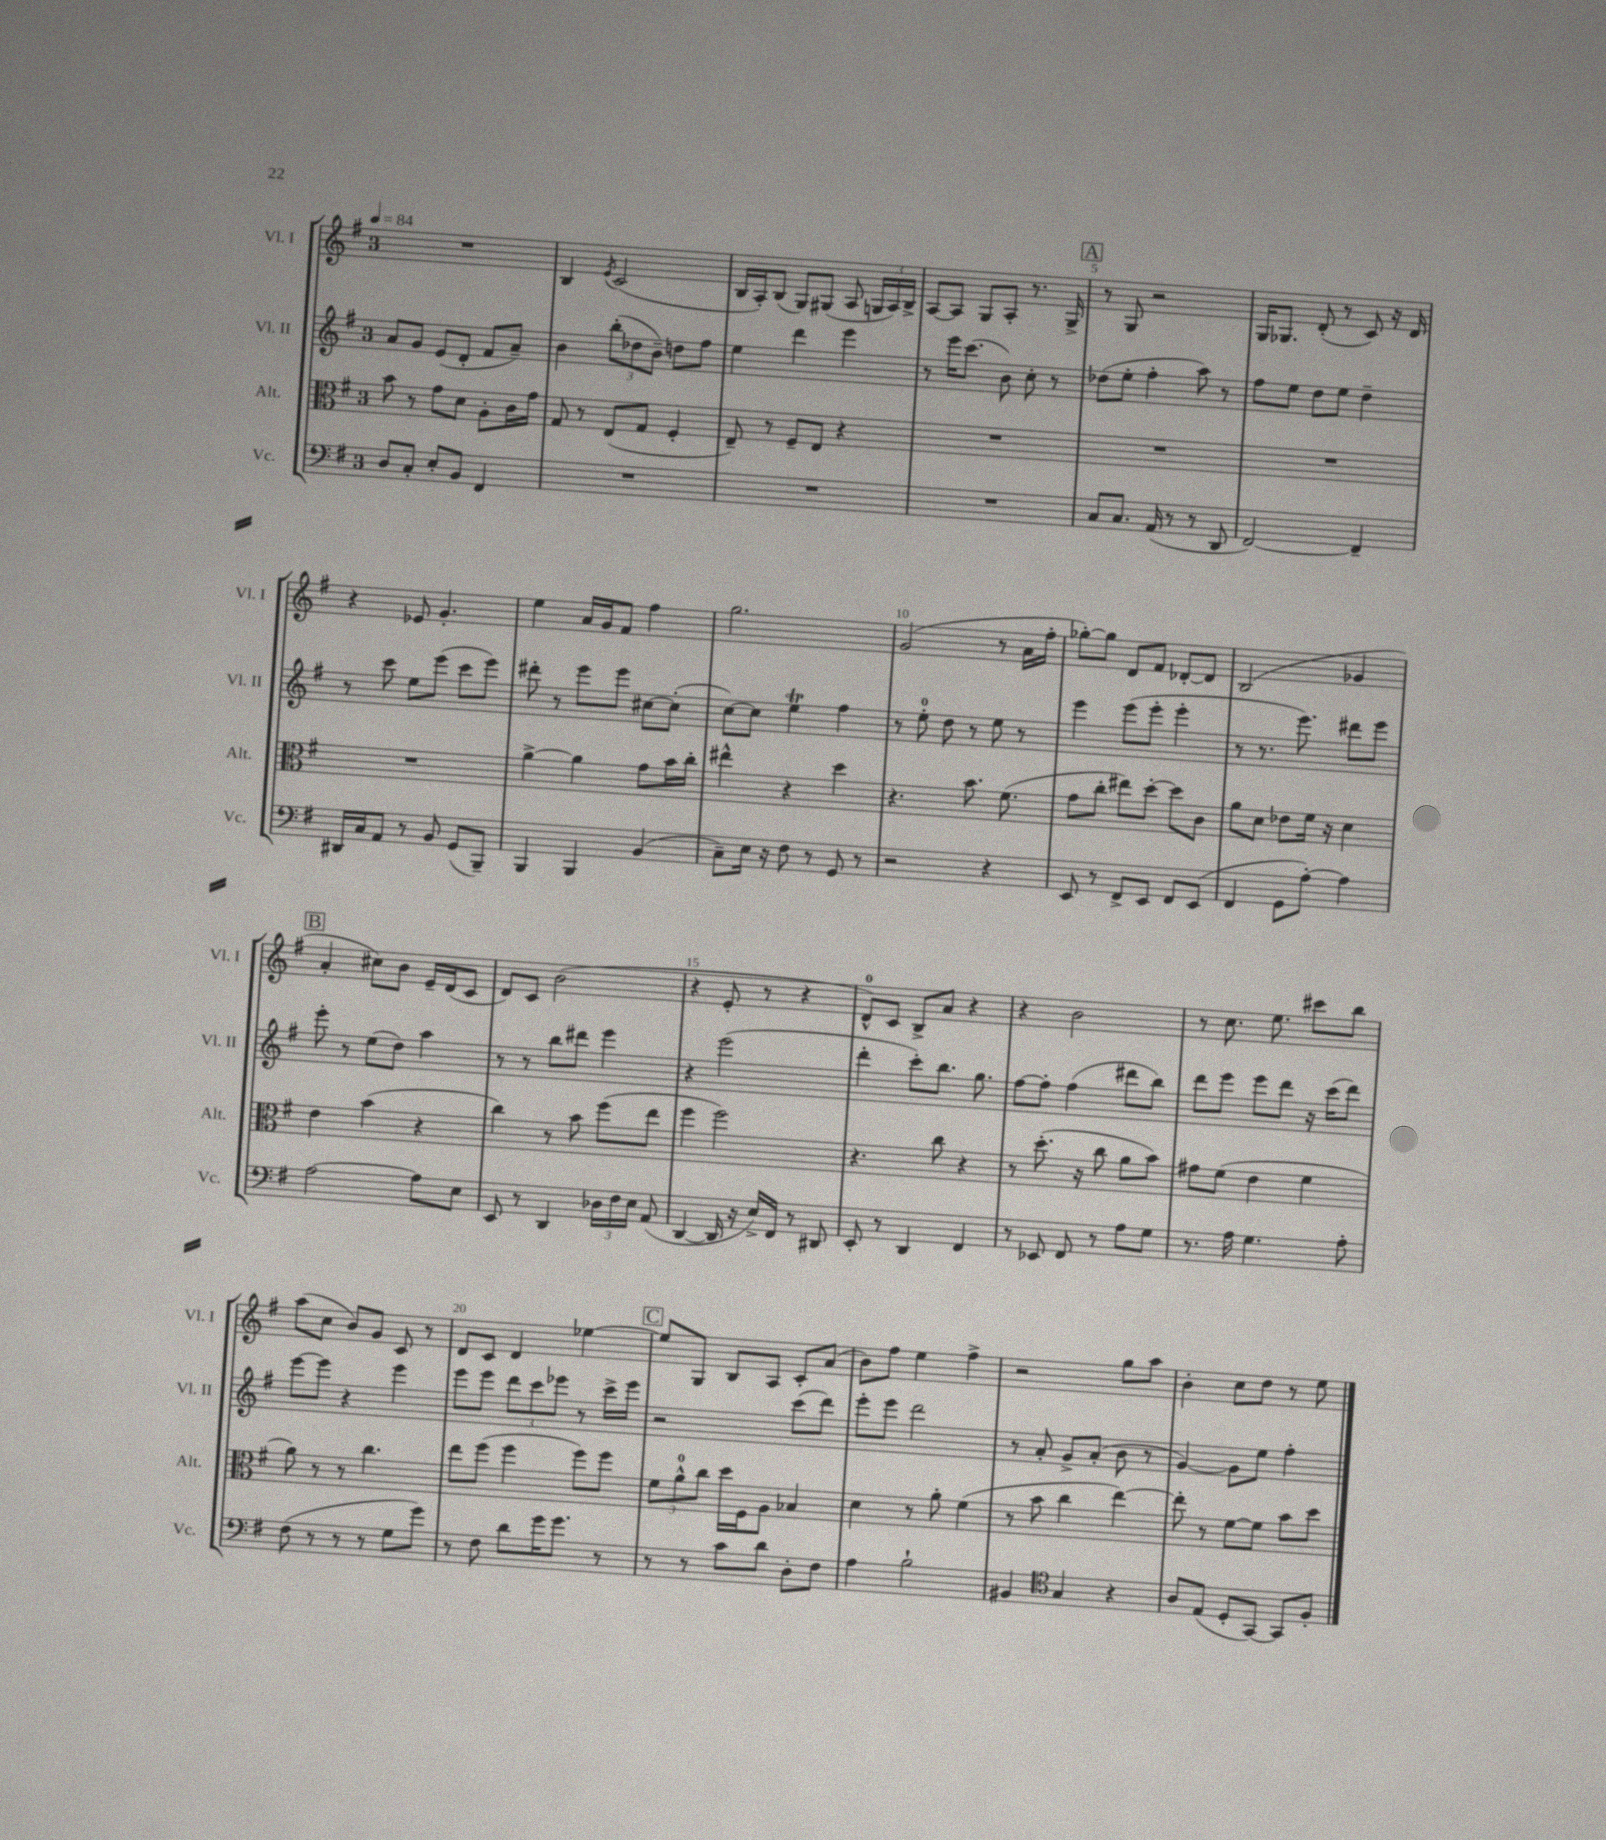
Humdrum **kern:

**kern	**kern	**kern	**kern
*part4	*part3	*part2	*part1
*staff4	*staff3	*staff2	*staff1
*I"Vc.	*I"Alt.	*I"Vl. II	*I"Vl. I
*I'Vc.	*I'Alt.	*I'Vl. II	*I'Vl. I
*clefF4	*clefC3	*clefG2	*clefG2
*k[f#]	*k[f#]	*k[f#]	*k[f#]
*M3/4	*M3/4	*M3/4	*M3/4
*MM84	*MM84	*MM84	*MM84
=1	=1	=1	=1
8D/L	8b\	8a/L	2.r
8C'/J	8r	8g/J	.
8E'/L	8g\L	(8e/L	.
8BB/J	8d\J	8d'/J	.
4FF#/	8A'\L	8f#/L	.
.	16c\L	8a~/J)	.
.	16g\JJ	.	.
=2	=2	=2	=2
2.r	8G/	4b\	4B/
.	8r	.	.
.	.	.	8qe/
.	(8E/L	(12bb'\L	(2c/
.	.	12dd-X\	.
.	8G/J	.	.
.	.	12b~\J)	.
.	4F#'/	8ddn\L	.
.	.	8ff#\J	.
=3	=3	=3	=3
2.r	8E~/)	4ee\	16B/LL
.	.	.	16A'/J)
.	8r	.	(8B/J
.	8F#~/L	4ddd\	8G/L)
.	8E/J	.	(8G#X/J
.	4r	4eee\	8A/
.	.	.	24Gn/LL
.	.	.	24A/)
.	.	.	24B^/JJ
=4	=4	=4	=4
2.r	2.r	8r	[8A/L
.	.	16eee\KL	8A/J]
.	.	(8.ccc\J	.
.	.	.	8G/L
.	.	8b\)	8A'/J
.	.	8cc'\	8.r
.	.	8r	.
.	.	.	16G^/
!!LO:REH:place=s1:t=A
=5	=5	=5	=5
8C/L	2.r	(8dd-X\L	8r
8.C/J	.	8ee'\J	8G/
.	.	4ff#'\	2r
(16AA/	.	.	.
8r	.	.	.
8r	.	8aa\)	.
8DD/	.	8r	.
=6	=6	=6	=6
[2FF#/)	2.r	8ff#\L	16G/KL
.	.	.	8.G-X/J
.	.	8ee\J	.
.	.	8dd\L	(8d'/
.	.	8ee\J	8r
4FF#~/]	.	4dd~\	8c/)
.	.	.	16r
.	.	.	16d/
!!LO:LB:g=z
=7	=7	=7	=7
16DD#X/LL	2.r	8r	4r
16C/J	.	.	.
8AA/J	.	8ccc\	.
8r	.	8ee\L	8e-X/
8BB/	.	(8eee\J	4.g'/
(8GG/L	.	8ccc\L	.
8BBB~/J)	.	8eee\J)	.
=8	=8	=8	=8
4BBB/	[4a^\	8ddd#X'\	4ee\
.	.	8r	.
4BBB/	4a\]	8eee\L	16a/LL
.	.	.	16g/J
.	.	8eee\J	8f#/J
(4BB/	8g\L	[8cc#X\L	4ff#\
.	16b\L	(8cc#'\J]	.
.	16cc'\JJ	.	.
=9	=9	=9	=9
8C~\L)	4ee#X^^\	[8cc\L)	2.gg\
16E\Jk	.	8cc\J]	.
16r	.	.	.
8F#\	4r	4eeT\	.
8r	.	.	.
8GG/	4dd\	4ff#\	.
8r	.	.	.
=10	=10	=10	=10
2r	4.r	8r	(2g/
.	.	8ee'\	.
.	.	8dd\	.
.	8.b\	8r	.
4r	.	8ee\	8r
.	(8.f#\	.	.
.	.	8r	16a\LL
.	.	.	16ff#'\JJ
=11	=11	=11	=11
8EE/	8g\L	4eee\	[8gg-X'\L)
8r	8cc'\J	.	8gg-\J]
8FF#^/L	8ee#X\L)	(8eee\L	8d/L
8EE/J	[8dd'\J	8eee'\J	8f#/J
8FF#/L	8dd\L]	4eee'\	[8d-X'/L
(8EE/J	8c\J	.	8d-/J]
=12	=12	=12	=12
4FF#/	8a\L	8r	(2B/
.	8d\J	8.r	.
8GG\L	8e-X\L	.	.
.	.	8.eee\)	.
[8A'\J)	16f#\Jk	.	.
.	16r	.	.
4A\]	4d\	8ddd#X\L	4g-X/
.	.	8eee\J	.
!!LO:LB:g=z
!!LO:REH:place=s1:t=B
=13	=13	=13	=13
[2A\	4e\	8eee'\	4a'/
.	.	8r	.
.	(4b\	(8ee\L	8cc#X\L)
.	.	8dd\J)	8b\J
8A\L]	4r	4aa\	16e~/LL
.	.	.	(16d/J
8E\J	.	.	8c/J
=14	=14	=14	=14
8EE/	4cc\)	8r	8d/L)
8r	.	8r	8c/J
4DD/	8r	8bb\L	(2b\
.	8b\	8ddd#X\J	.
24D-X\LL	(8ff#\L	4eee\	.
24F#\	.	.	.
24E\JJ	.	.	.
(8AA/	8ee\J	.	.
=15	=15	=15	=15
[4DD/	4ff#\	4r	4r
16DD/]	2ff#\)	(2eee\	8e'/
16r	.	.	.
16E^/LL)	.	.	8r
16FF#/JJ	.	.	.
8r	.	.	4r
8DD#X/	.	.	.
=16	=16	=16	=16
8EE'/	4.r	4ddd'\	8d^^/L)
8r	.	.	8c/J
4DD/	.	8ccc'\L)	8B^/L
.	8cc\	8.bb\J	8a/J
4FF#/	4r	.	4r
.	.	8.gg\	.
=17	=17	=17	=17
8r	8r	[8ff#\L	4r
8EE-X/	(8.dd'\	8ff#'\J]	.
8FF#/	.	(4ff#\	2b\
.	16r	.	.
8r	8cc\	.	.
8A\L	8a\L	8ddd#X\L	.
8G\J	8b\J)	8bb\J)	.
=18	=18	=18	=18
8.r	8g#X\L	8ddd\L	8r
.	(8f#\J	8eee\J	8.cc\
16A\	.	.	.
4.G\	4e\	8eee\L	.
.	.	.	8.ee\
.	.	8ddd\J	.
.	4f#\	16r	8ccc#X\L
.	.	(16ccc\KL	.
8A'\	.	8ddd\J)	8bb\J
!!LO:LB:g=z
=19	=19	=19	=19
(8F#\	8a\)	[8eee\L	(8aa\L
8r	8r	8eee\J]	8cc\J
8r	8r	4r	8b/L)
8r	4.cc\	.	8g/J
8G\L	.	4eee\	8c/
8g\J)	.	.	8r
=20	=20	=20	=20
8r	8ee\L	8eee\L	8d/L
8F#\	(8ff#\J	8eee\J	8c/J
8d\L	4ff#\	12ddd\L	4d/
.	.	12ccc\	.
16g\K	.	.	.
.	.	12eee-X\J	.
8.g\J	.	.	.
.	8ff#\L)	8r	[4ee-X\
8r	8ff#\J	16ccc^\LL	.
.	.	16eee-\JJ	.
!!LO:REH:place=s1:t=C
=21	=21	=21	=21
8r	12f#\L	2r	8ee-/L]
.	12a^^\	.	.
8r	.	.	8G/J
.	12cc\J	.	.
8c\L	16dd\LL	.	8B/L
.	16F#\J	.	.
8d\J	8A\J	.	8A/J
8D'\L	4B-X/	(8ccc\L	8c'/L
8F#\J	.	8ddd\J)	(8a/J
=22	=22	=22	=22
4A\	4d\	8eee'\L	8b\L)
.	.	8eee\J	8ff#\J
2B`\	8r	2ddd\	4ee\
.	8a'\	.	.
.	(4f#\	.	4ff#^\
=23	=23	=23	=23
4BB#X/	8r	8r	2r
.	8b\	8a'/	.
*clefC4	*	*	*
4G/	4cc\	8g^/L	.
.	.	(8a'/J	.
4r	[4ee\)	8b\	8gg\L
.	.	8r	8aa\J
=24	=24	=24	=24
8A/L	8ee'\]	[4g/)	4b'\
(8E/J	8r	.	.
8D'/L	[8f#\L	8g\L]	8cc\L
[8GG/J)	8f#\J]	8ee\J	8dd\J
8GG/L]	8b\L	4ff#'\	8r
8F#'/J	8dd\J	.	8ee\
==	==	==	==
*-	*-	*-	*-
